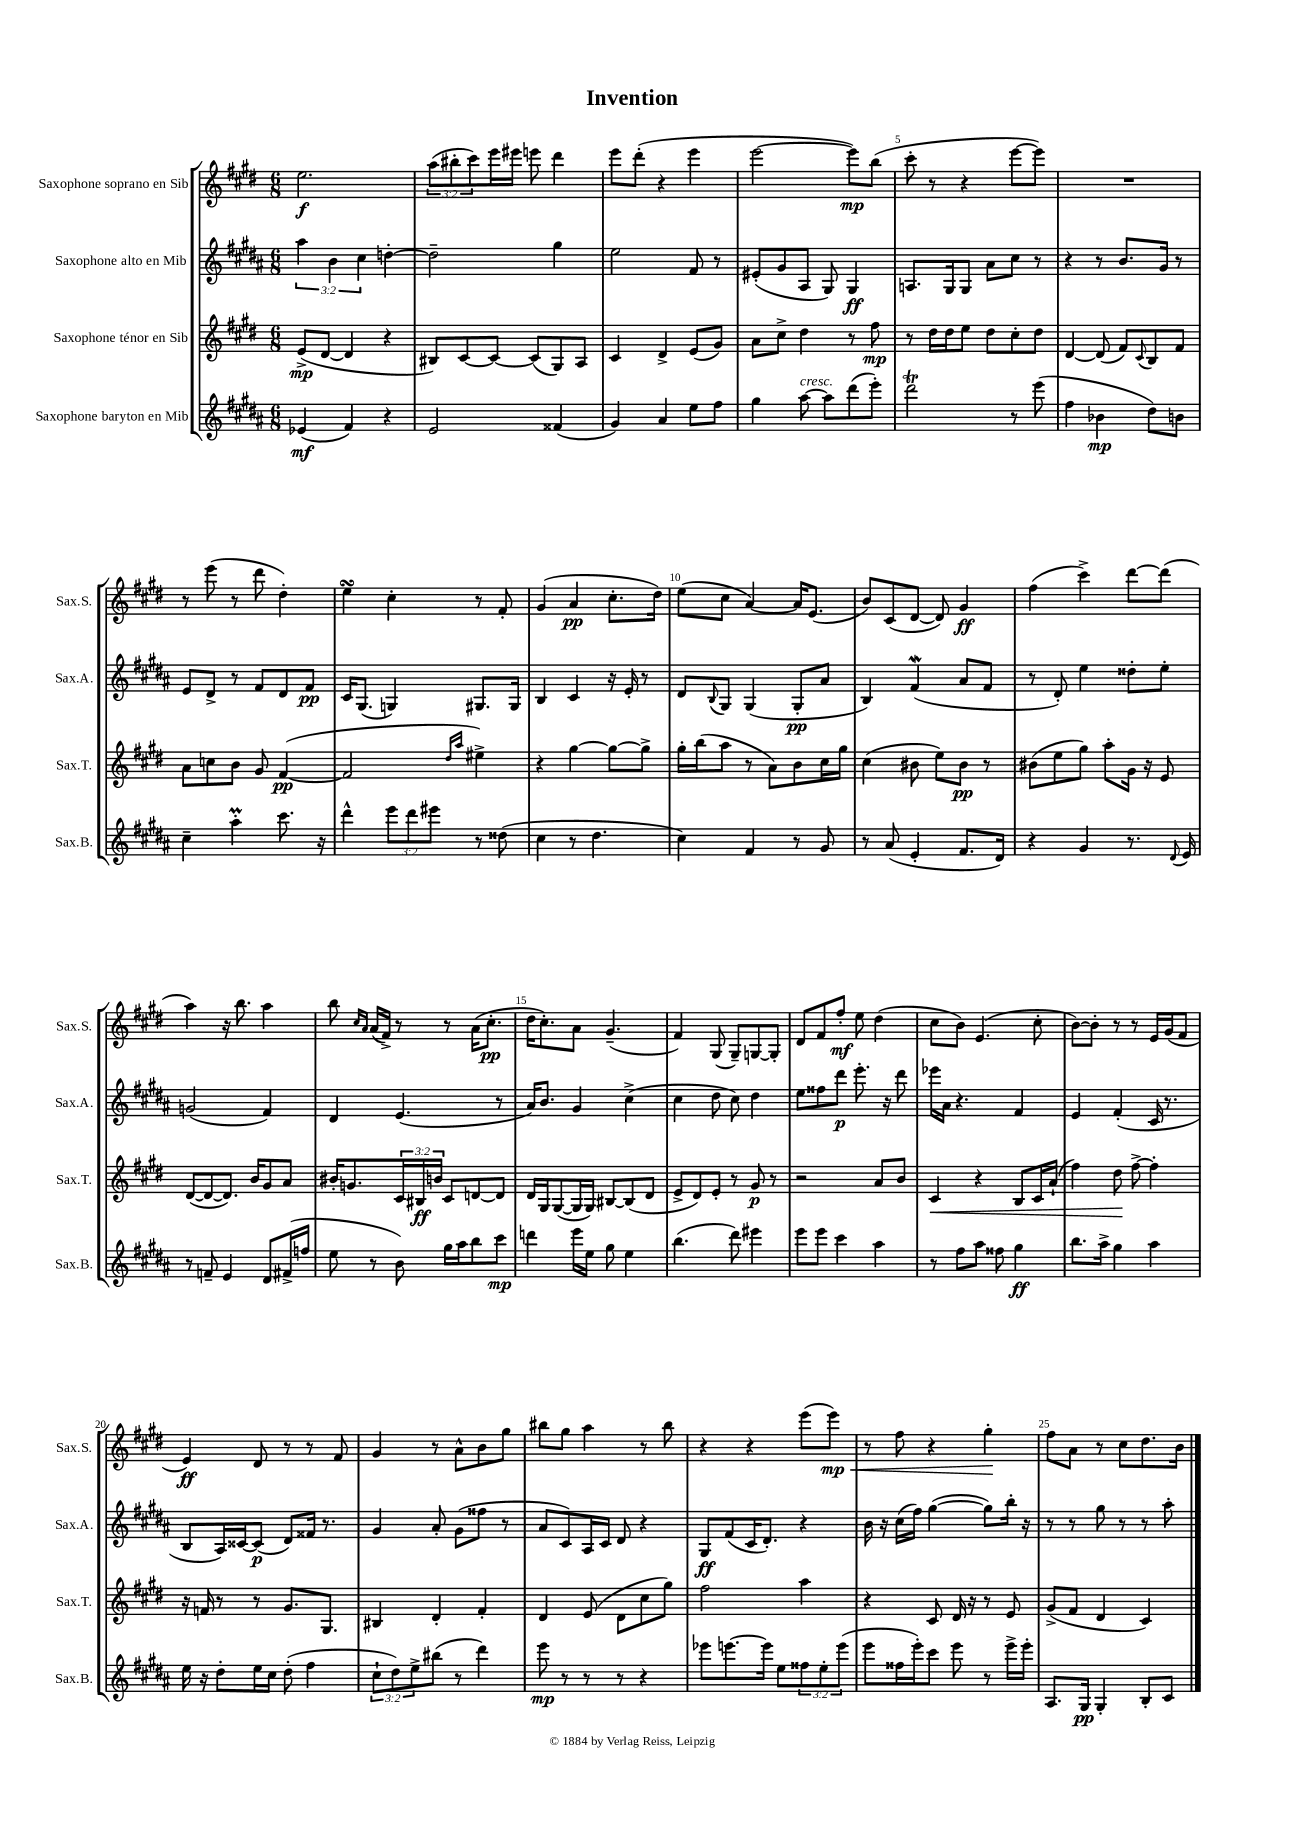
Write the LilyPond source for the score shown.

\header { title = "Invention" }
<<
\new StaffGroup <<
\new Staff = "s0" \with { instrumentName = "Saxophone soprano en Sib" shortInstrumentName = "Sax.S." } {
    \clef treble \key e \major \numericTimeSignature \time 6/8 \override Staff.TupletNumber.text = #tuplet-number::calc-fraction-text
    e''2.\f |
    \tuplet 3/2 { a''8( bis''8-. cis'''8) } e'''16 eis'''16 e'''8 dis'''4 |
    e'''8 dis'''8-.( r4 e'''4 |
    e'''2~ e'''8\mp) b''8( |
    cis'''8-. r8 r4 e'''8~ e'''8) |
    R2. |
    r8 e'''8( r8 dis'''8 dis''4-.) |
    e''4\turn cis''4-. r8 fis'8-. |
    gis'4( a'4\pp cis''8.-. dis''16) |
    e''8( cis''8 a'4~) a'16 e'8.( |
    b'8) cis'8( dis'8~ dis'8) gis'4\ff |
    fis''4( cis'''4->) dis'''8~ dis'''8( |
    a''4) r16 b''8. a''4 |
    b''8 \grace { cis''16 a'16 } a'16( fis'16->) r8 r8 a'16( cis''8.-.\pp |
    dis''16 cis''8.-.) a'8 gis'4.--( |
    fis'4) gis8( gis8--) g8~ g8-. |
    dis'8 fis'8 fis''8-.\mf e''8 dis''4( |
    cis''8 b'8) e'4.( cis''8-. |
    b'8~) b'8-. r8 r8 e'16 gis'16( fis'8 |
    e'4\ff) dis'8 r8 r8 fis'8 |
    gis'4 r8 a'8-^ b'8 gis''8 |
    bis''8 gis''8 a''4 r8 bis''8 |
    r4 r4 e'''8( e'''8\mp\<) |
    r8 fis''8 r4 gis''4-.\! |
    fis''8 a'8 r8 cis''8 dis''8. b'16 \bar "|." |
}
\new Staff = "s1" \with { instrumentName = "Saxophone alto en Mib" shortInstrumentName = "Sax.A." } {
    \clef treble \key b \major \numericTimeSignature \time 6/8 \override Staff.TupletNumber.text = #tuplet-number::calc-fraction-text
    \tuplet 3/2 { ais''4 b'4 cis''4 } d''4~-. |
    d''2-- gis''4 |
    e''2 fis'8 r8 |
    eis'8-.( gis'8 ais8 gis8) gis4\ff |
    a8. gis16 gis8 ais'8 cis''8 r8 |
    r4 r8 b'8. gis'16 r8 |
    e'8 dis'8-> r8 fis'8 dis'8 fis'8\pp |
    cis'16 gis8.( g4) gis8. gis16 |
    b4 cis'4 r16 e'16-. r8 |
    dis'8 \appoggiatura { b8 } gis8 gis4( gis8-.\pp ais'8 |
    b4) fis'4\mordent( ais'8 fis'8 |
    r8 dis'8-.) e''4 disis''8-. e''8-. |
    g'2( fis'4) |
    dis'4 e'4.( r8 |
    ais'16) b'8. gis'4 cis''4->( |
    cis''4 dis''8 cis''8) dis''4 |
    e''8 fisis''8 dis'''8\p e'''8.-. r16 dis'''8 |
    ees'''16 ais'16 r4. fis'4 |
    e'4 fis'4-.( cis'16 r8. |
    b8 ais16) cisis'16~ cisis'8\p( dis'8) fisis'16 r8. |
    gis'4 ais'8-. gis'8( fisis''8 r8 |
    ais'8 cis'8) ais16 cis'16 dis'8 r4 |
    gis8\ff fis'8( cis'16 dis'8.-.) r4 |
    b'16 r16 cis''16( fis''16) gis''4~( gis''8) b''16-. r16 |
    r8 r8 gis''8 r8 r8 ais''8-. \bar "|." |
}
\new Staff = "s2" \with { instrumentName = "Saxophone ténor en Sib" shortInstrumentName = "Sax.T." } {
    \clef treble \key e \major \numericTimeSignature \time 6/8 \override Staff.TupletNumber.text = #tuplet-number::calc-fraction-text
    e'8->\mp( dis'8~ dis'4 r4 |
    bis8) cis'8~ cis'8~ cis'8( gis8) a8 |
    cis'4 dis'4-> e'8( gis'8) |
    a'8 cis''8-> dis''4 r8 fis''8\mp |
    r8 dis''16 dis''16 e''8 dis''8 cis''8-. dis''8 |
    dis'4~ dis'8( fis'8) \appoggiatura { cis'8 } b8 fis'8 |
    a'8 c''8 b'8 gis'8 fis'4~\pp( |
    fis'2 \grace { dis''16 a''16 } eis''4->) |
    r4 gis''4~ gis''8~ gis''8-> |
    gis''16-. b''16( a''8 r8 a'8) b'8 cis''16 gis''16 |
    cis''4( bis'8 e''8) bis'8\pp r8 |
    bis'8( e''8 gis''8) a''8-. gis'16 r16 e'8 |
    dis'8~( dis'8~ dis'8.) b'16 gis'8 a'8 |
    bis'16-. g'8. \tuplet 3/2 { cis'16 bis16\ff b'16 } cis'8 d'8~ d'8 |
    dis'16 gis16 gis8~( gis16 gis16) bis8~ bis8( dis'8 |
    e'8-> dis'8) e'8-. r8 gis'8\p r8 |
    r2 a'8 b'8 |
    cis'4\< r4 b8 cis'16 a'16-!( |
    fis''4) dis''8\! fis''8~-> fis''4-. |
    r16 f'16 r8 r8 gis'8. gis8. |
    bis4 dis'4-. fis'4-. |
    dis'4 e'8( dis'8 cis''8 gis''8) |
    fis''2 a''4 |
    r4 cis'8 dis'16 r16 r8 e'8 |
    gis'8->( fis'8 dis'4 cis'4) \bar "|." |
}
\new Staff = "s3" \with { instrumentName = "Saxophone baryton en Mib" shortInstrumentName = "Sax.B." } {
    \clef treble \key b \major \numericTimeSignature \time 6/8 \override Staff.TupletNumber.text = #tuplet-number::calc-fraction-text
    ees'4\mf( fis'4) r4 |
    e'2 fisis'4( |
    gis'4) ais'4 e''8 fis''8 |
    gis''4 ais''8~^\markup { \italic "cresc." } ais''8 dis'''8( e'''8-.) |
    dis'''2\trill r8 e'''8( |
    fis''4 bes'4\mp dis''8) b'8 |
    cis''4-- ais''4-.\prall cis'''8. r16 |
    dis'''4-^ \tuplet 3/2 { e'''8 dis'''8 eis'''8 } r8 disis''8( |
    cis''4 r8 dis''4. |
    cis''4) fis'4 r8 gis'8 |
    r8 ais'8( e'4-. fis'8. dis'16) |
    r4 gis'4 r8. \appoggiatura { dis'8 } e'16 |
    r8 f'8-- e'4 dis'8 fis'16->( f''16 |
    e''8 r8 b'8) gis''16 ais''16 b''8 cis'''8\mp |
    d'''4 e'''16 e''16 gis''8 e''4 |
    b''4.( dis'''8) eis'''4 |
    e'''8 e'''8 cis'''4 ais''4 |
    r8 fis''8 ais''8 fisis''8 gis''4\ff |
    b''8. ais''16-> gis''4 ais''4 |
    e''16 r16 dis''8-. e''16 cis''16 dis''8-.( fis''4 |
    \tuplet 3/2 { cis''8-! dis''8) e''8-> } bis''8( r8 dis'''4) |
    e'''8\mp r8 r8 r8 r4 |
    ees'''8 e'''8.~ e'''16 e''8 \tuplet 3/2 { fisis''8 e''8-. e'''8( } |
    e'''8 fisis''16 e'''16-.) cis'''8 e'''8 r8 e'''16-> e'''16-. |
    ais8. gis16\pp gis4-. b8-. cis'8 \bar "|." |
}
>>
>>
\layout { \context { \Score \override BarNumber.break-visibility = ##(#f #t #t) barNumberVisibility = #(every-nth-bar-number-visible 5) } }
